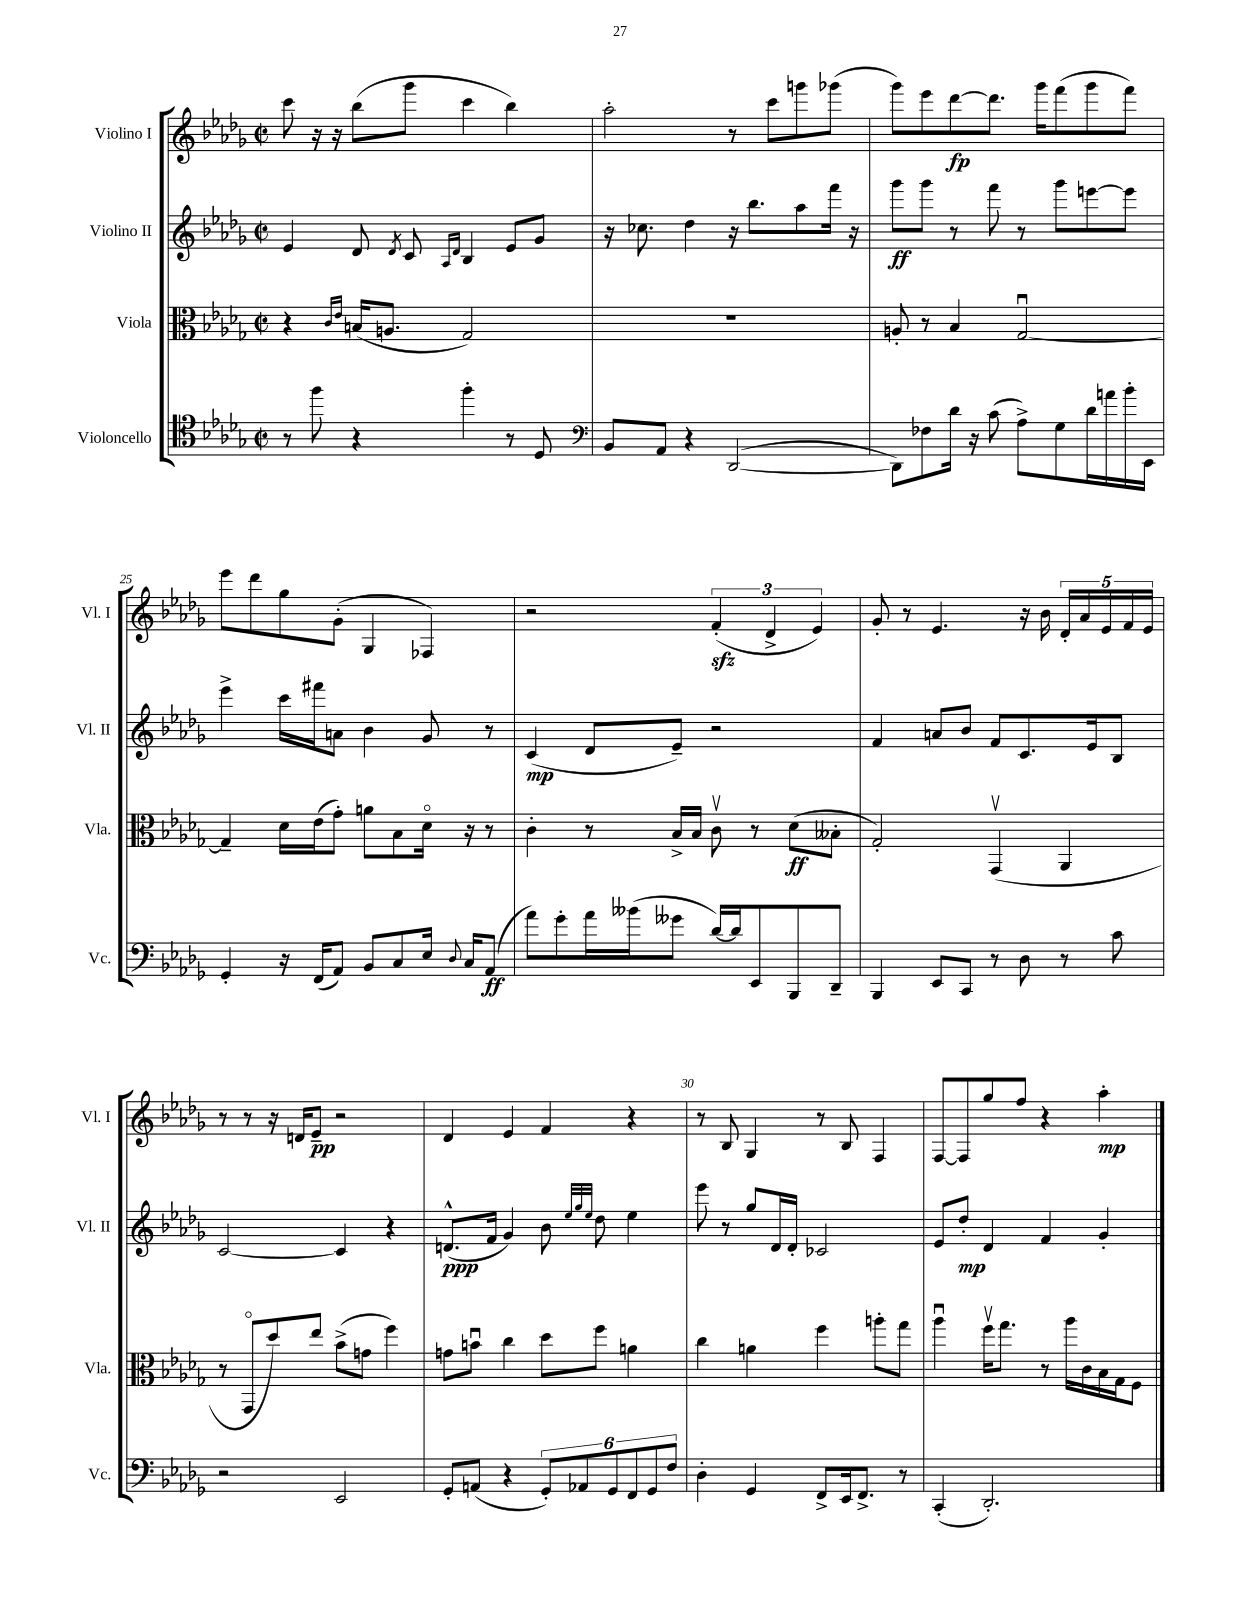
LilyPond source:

<<
\new StaffGroup <<
\new Staff = "s0" \with { instrumentName = "Violino I" shortInstrumentName = "Vl. I" } {
    \clef treble \key des \major \defaultTimeSignature \time 2/2
    \autoBeamOff c'''8 r16 r16 bes''8[( ges'''8] c'''4 bes''4) |
    aes''2-. r8 c'''8[ g'''8 ges'''8]( |
    ges'''8[) ees'''8 des'''8~\fp des'''8.] ges'''16[ f'''8( ges'''8 f'''8]) |
    ees'''8[ des'''8 ges''8 ges'8]-.( ges4 fes4) |
    r2 \tuplet 3/2 { f'4-.\sfz( des'4-> ees'4) } |
    ges'8-. r8 ees'4. r16 bes'16 \tuplet 5/4 { des'16[-. aes'16 ees'16 f'16 ees'16] } |
    r8 r8 r16 d'16[ ees'8]--\pp r2 |
    des'4 ees'4 f'4 r4 |
    r8 bes8 ges4 r8 bes8 f4 |
    f8[~ f8 ges''8 f''8] r4 aes''4-.\mp \bar "|." |
}
\new Staff = "s1" \with { instrumentName = "Violino II" shortInstrumentName = "Vl. II" } {
    \clef treble \key des \major \defaultTimeSignature \time 2/2
    \autoBeamOff ees'4 des'8 \acciaccatura { des'8 } c'8 \grace { aes16[ des'16] } bes4 ees'8[ ges'8] |
    r16 ces''8. des''4 r16 bes''8.[ aes''8 f'''16] r16 |
    ges'''8[\ff ges'''8] r8 f'''8 r8 ges'''8[ e'''8~ e'''8] |
    ees'''4-> c'''16[ fis'''16 a'8] bes'4 ges'8 r8 |
    c'4\mp( des'8[ ees'8]--) r2 |
    f'4 a'8[ bes'8] f'8[ c'8. ees'16 bes8] |
    c'2~ c'4 r4 |
    d'8.[-^\ppp( f'16] ges'4) bes'8 \grace { ees''32[ ges''32 ees''32] } des''8 ees''4 |
    ees'''8 r8 ges''8[ des'16 des'16]-. ces'2 |
    ees'8[ des''8]-.\mp des'4 f'4 ges'4-. \bar "|." |
}
\new Staff = "s2" \with { instrumentName = "Viola" shortInstrumentName = "Vla." } {
    \clef alto \key des \major \defaultTimeSignature \time 2/2
    \autoBeamOff r4 \grace { c'16[ ees'16] } b16[( a8.] ges2) |
    R1 |
    a8-. r8 bes4 ges2~\downbow |
    ges4-- des'16[ ees'16( ges'8]-.) a'8[ bes8 des'16]\flageolet r16 r8 |
    c'4-. r8 bes16[-> bes16] c'8\upbow r8 des'8[\ff( beses8]-. |
    ges2-.) ges,4\upbow( aes,4 |
    r8 ges,8[\flageolet des''8) ees''8] bes'8[->( g'8] f''4) |
    g'8[ b'8]\downbow c''4 des''8[ f''8] a'4 |
    c''4 a'4 f''4 a''8[-. ges''8] |
    aes''4\downbow f''16[\upbow ges''8.] r8 aes''16[ c'16 bes16 ges16 f8] \bar "|." |
}
\new Staff = "s3" \with { instrumentName = "Violoncello" shortInstrumentName = "Vc." } {
    \clef tenor \key des \major \defaultTimeSignature \time 2/2
    \autoBeamOff r8 f''8 r4 f''4-. r8 des8 |
    \clef bass bes,8[ aes,8] r4 des,2~( |
    des,8[) fes8 des'16] r16 c'8( aes8[->) ges8 des'16 a'16 bes'16-. ees,16] |
    ges,4-. r16 f,16[( aes,8]) bes,8[ c8 ees16] \appoggiatura { des8 } c16[ aes,8]\ff( |
    aes'8[) ges'8-. aes'16 beses'16( geses'8] des'16[~) des'16 ees,8 bes,,8 des,8]-- |
    bes,,4 ees,8[ c,8] r8 des8 r8 c'8 |
    r2 ees,2 |
    ges,8[-. a,8]( r4 \tuplet 6/4 { ges,8[-.) aes,8 ges,8 f,8 ges,8 f8] } |
    des4-. ges,4 f,8[-> ees,16 f,8.]-> r8 |
    c,4-.( des,2.-.) \bar "|." |
}
>>
>>
\layout { \context { \Score currentBarNumber = #22 \override BarNumber.break-visibility = ##(#f #t #t) barNumberVisibility = #(every-nth-bar-number-visible 5) } }
